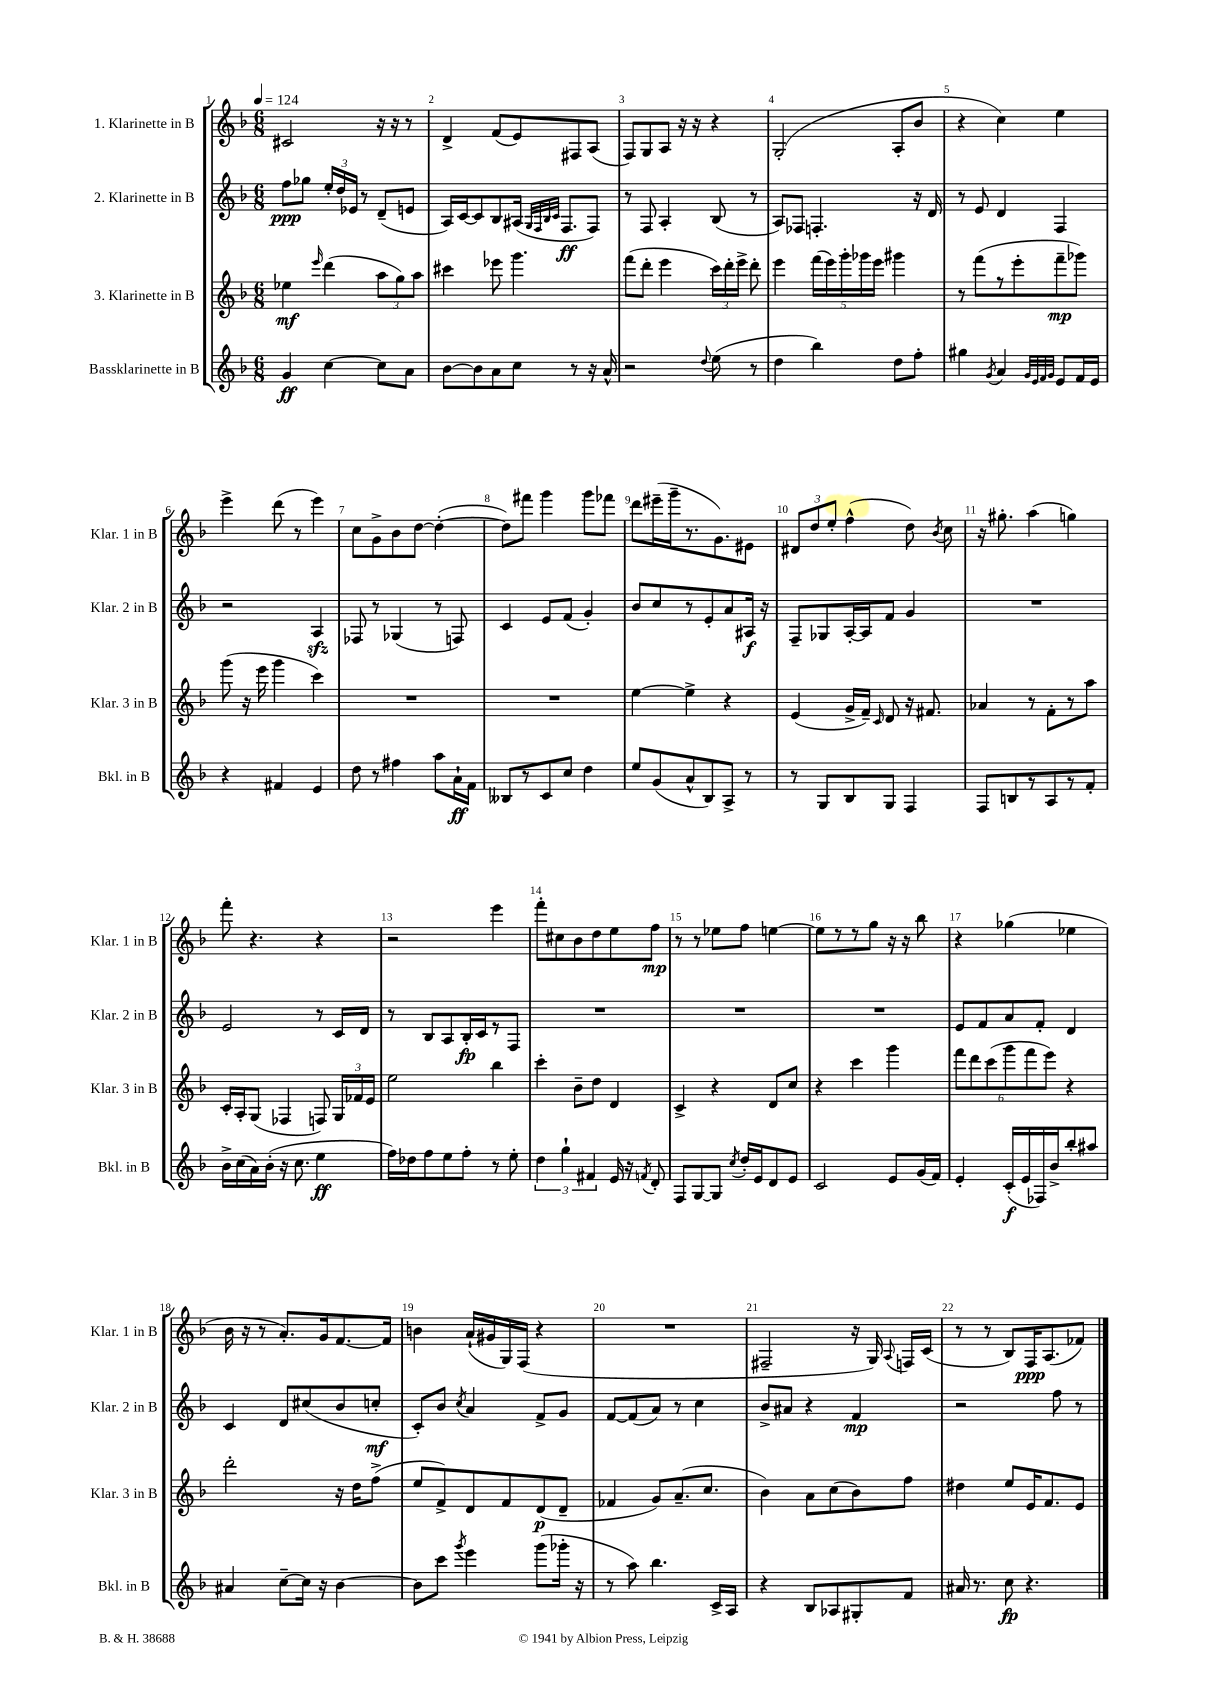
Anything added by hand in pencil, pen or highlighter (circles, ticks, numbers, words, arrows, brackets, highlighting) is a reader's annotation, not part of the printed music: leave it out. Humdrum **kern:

**kern	**dynam	**kern	**dynam	**kern	**dynam	**kern	**dynam
*part4	*part4	*part3	*part3	*part2	*part2	*part1	*part1
*staff4	*staff4	*staff3	*staff3	*staff2	*staff2	*staff1	*staff1
*I"Bassklarinette in B	*	*I"3. Klarinette in B	*	*I"2. Klarinette in B	*	*I"1. Klarinette in B	*
*I'Bkl. in B	*	*I'Klar. 3 in B	*	*I'Klar. 2 in B	*	*I'Klar. 1 in B	*
*clefG2	*	*clefG2	*	*clefG2	*	*clefG2	*
*k[b-]	*	*k[b-]	*	*k[b-]	*	*k[b-]	*
*M6/8	*	*M6/8	*	*M6/8	*	*M6/8	*
*MM124	*	*MM124	*	*MM124	*	*MM124	*
=1	=1	=1	=1	=1	=1	=1	=1
4g/	ff	4ee-X\	mf	8ff\L	ppp	2c#X/	.
.	.	.	.	8gg-X\J	.	.	.
.	.	16qqeee/	.	.	.	.	.
[4cc\	.	(4ddd\	.	24ee'/LL	.	.	.
.	.	.	.	24dd/	.	.	.
.	.	.	.	24e-X/JJ	.	.	.
.	.	.	.	8r	.	.	.
8cc\L]	.	12aa\L	.	(8d~/L	.	16r	.
.	.	.	.	.	.	16r	.
.	.	12gg\)	.	.	.	.	.
8a\J	.	.	.	8en/J	.	8r	.
.	.	12aa\J	.	.	.	.	.
=2	=2	=2	=2	=2	=2	=2	=2
[8b-\L	.	4ccc#X\	.	16A/LL)	.	4d^/	.
.	.	.	.	[16c/J	.	.	.
8b-\]	.	.	.	8c/]	.	.	.
8a\	.	8eee-X\	.	8B-/	.	(8f/L	.
8cc\J	.	4.ggg\	.	(16A#X/Jk	.	8e/)	.
.	.	.	.	32qqG/LLL	.	.	.
.	.	.	.	32qqF/	.	.	.
.	.	.	.	32qqB-/	.	.	.
.	.	.	.	32qqc/JJJ	.	.	.
.	.	.	.	8.F/L	ff	.	.
8r	.	.	.	.	.	8F#X/	.
16r	.	.	.	8F/J)	.	(8A/J	.
16a^^/	.	.	.	.	.	.	.
=3	=3	=3	=3	=3	=3	=3	=3
2r	.	(8fff\L	.	8r	.	8F/L)	.
.	.	8ddd'\J	.	8F/	.	8G/	.
.	.	4eee\	.	4A'/	.	8A/J	.
.	.	.	.	.	.	16r	.
.	.	.	.	.	.	16r	.
8qqdd/	.	.	.	.	.	.	.
(8ee\	.	24ccc\LL)	.	(8B-/	.	4r	.
.	.	24ddd'\	.	.	.	.	.
.	.	24eee^\JJ	.	.	.	.	.
8r	.	8ddd'\	.	8r	.	.	.
=4	=4	=4	=4	=4	=4	=4	=4
4dd\	.	4eee\	.	8A/L)	.	(2G'/	.
.	.	.	.	8F-X/J	.	.	.
4bb-\)	.	(20fff\LL	.	4.Fn'/	.	.	.
.	.	20eee\)	.	.	.	.	.
.	.	20ggg'\	.	.	.	.	.
.	.	20ggg-X\	.	.	.	.	.
.	.	20eee\JJ	.	.	.	.	.
8dd\L	.	4ggg#X\	.	.	.	8A'/L	.
8ff'\J	.	.	.	16r	.	8b-/J	.
.	.	.	.	16d/	.	.	.
=5	=5	=5	=5	=5	=5	=5	=5
4gg#X\	.	8r	.	8r	.	4r	.
.	.	(8fff\L	.	8e/	.	.	.
8qg/	.	.	.	.	.	.	.
4a/	.	8r	.	4d/	.	4cc\)	.
.	.	8eee'\	.	.	.	.	.
32qqg/LLL	.	.	.	.	.	.	.
32qqe/	.	.	.	.	.	.	.
32qqf/	.	.	.	.	.	.	.
32qqg/JJJ	.	.	.	.	.	.	.
8e/L	.	8fff~\	mp	4F/	.	4ee\	.
16f/L	.	8ggg-X\J)	.	.	.	.	.
16e/JJ	.	.	.	.	.	.	.
!!LO:LB:g=z
=6	=6	=6	=6	=6	=6	=6	=6
4r	.	(8ggg\	.	2r	.	4eee^\	.
.	.	16r	.	.	.	.	.
.	.	16eee\	.	.	.	.	.
4f#X/	.	4ggg\	.	.	.	(8ddd\	.
.	.	.	.	.	.	8r	.
4e/	.	4ccc\)	.	4Azz/	.	4eee\)	.
=7	=7	=7	=7	=7	=7	=7	=7
8dd\	.	2.r	.	8F-X/	.	8cc\L	.
8r	.	.	.	8r	.	8g^\	.
4ff#X\	.	.	.	(4G-X/	.	8b-\	.
.	.	.	.	.	.	[8dd\J	.
8aa\L	.	.	.	8r	.	(4dd'\_	.
16a`\L	ff	.	.	8Fn/)	.	.	.
16f\JJ	.	.	.	.	.	.	.
=8	=8	=8	=8	=8	=8	=8	=8
8B--X/L	.	2.r	.	4c/	.	8dd\L])	.
8r	.	.	.	.	.	8fff#X\J	.
8c/	.	.	.	8e/L	.	4ggg\	.
8cc/J	.	.	.	(8f/J	.	.	.
4dd\	.	.	.	4g'/)	.	8ggg\L	.
.	.	.	.	.	.	8fff-X\J	.
=9	=9	=9	=9	=9	=9	=9	=9
8ee/L	.	[4ee\	.	8b-/L	.	8ddd\L	.
(8g/	.	.	.	8cc/	.	(16eee#X~\L	.
.	.	.	.	.	.	16ggg~\J	.
8a^^/	.	4ee^\]	.	8r	.	8.r	.
8B-/)	.	.	.	8e'/	.	.	.
.	.	.	.	.	.	8.g\)	.
8A^/J	.	4r	.	8a/	.	.	.
8r	.	.	.	16A#X/Jk	f	8e#X\J	.
.	.	.	.	16r	.	.	.
=10	=10	=10	=10	=10	=10	=10	=10
8r	.	(4e/	.	8F~/L	.	12d#X/L	.
.	.	.	.	.	.	12dd/	.
8G/L	.	.	.	8G-X/	.	.	.
.	.	.	.	.	.	12ee'/J	.
8B-/	.	16g^/LL	.	[16A'/L	.	(4ff^^\	.
.	.	16f~/JJ)	.	16A/J]	.	.	.
.	.	16qqc/	.	.	.	.	.
8G/J	.	8d/	.	8f/J	.	.	.
4F/	.	16r	.	4g/	.	8dd\)	.
.	.	8.f#X/	.	.	.	.	.
.	.	.	.	.	.	8qb-/	.
.	.	.	.	.	.	8cc\	.
=11	=11	=11	=11	=11	=11	=11	=11
8F/L	.	4a-X/	.	2.r	.	16r	.
.	.	.	.	.	.	8.gg#X'\	.
8Bn/	.	.	.	.	.	.	.
8r	.	8r	.	.	.	(4aa\	.
8A/	.	8f'\L	.	.	.	.	.
8r	.	8r	.	.	.	4ggn\)	.
8f'/J	.	8aa\J	.	.	.	.	.
!!LO:LB:g=z
=12	=12	=12	=12	=12	=12	=12	=12
16b-^\LL	.	16c'/LL	.	2e/	.	8fff'\	.
(16cc\	.	16A'/J	.	.	.	.	.
16a\)	.	(8G/J	.	.	.	4.r	.
(16b-'\JJ	.	.	.	.	.	.	.
16r	.	4F-X/	.	.	.	.	.
8.cc\	.	.	.	.	.	.	.
4ee\	ff	8Fn/)	.	8r	.	4r	.
.	.	24G/LL	.	16c/LL	.	.	.
.	.	24f-X/	.	.	.	.	.
.	.	.	.	16d/JJ	.	.	.
.	.	24e/JJ	.	.	.	.	.
=13	=13	=13	=13	=13	=13	=13	=13
16ff\LL)	.	2ee\	.	8r	.	2r	.
16dd-X\J	.	.	.	.	.	.	.
8ff\	.	.	.	8B-/L	.	.	.
8ee\	.	.	.	8A/	.	.	.
8ff'\J	.	.	.	16B-'/L	fp	.	.
.	.	.	.	16c/J	.	.	.
8r	.	4bb-\	.	8r	.	4eee\	.
8ee'\	.	.	.	8F/J	.	.	.
=14	=14	=14	=14	=14	=14	=14	=14
6dd\	.	4ccc'\	.	2.r	.	8fff'\L	.
.	.	.	.	.	.	8cc#X\	.
6gg`\	.	.	.	.	.	.	.
.	.	8b-~\L	.	.	.	8b-\	.
6f#X/	.	.	.	.	.	.	.
.	.	8dd\J	.	.	.	8dd\	.
16e/	.	4d/	.	.	.	8ee\	.
16r	.	.	.	.	.	.	.
8qfn/	.	.	.	.	.	.	.
8d'/	.	.	.	.	.	8ff\J	mp
=15	=15	=15	=15	=15	=15	=15	=15
8F/L	.	4c^/	.	2.r	.	8r	.
[8G/	.	.	.	.	.	8r	.
8G/J]	.	4r	.	.	.	8ee-X\L	.
8qcc/	.	.	.	.	.	.	.
16dd'/LL	.	.	.	.	.	8ff\J	.
16e/J	.	.	.	.	.	.	.
8d/	.	8d/L	.	.	.	[4een\	.
8e/J	.	8cc/J	.	.	.	.	.
=16	=16	=16	=16	=16	=16	=16	=16
2c/	.	4r	.	2.r	.	8ee\L]	.
.	.	.	.	.	.	8r	.
.	.	4ccc\	.	.	.	8r	.
.	.	.	.	.	.	8gg\J	.
8e/L	.	4ggg\	.	.	.	16r	.
.	.	.	.	.	.	16r	.
(16g/L	.	.	.	.	.	8bb-\	.
16f/JJ)	.	.	.	.	.	.	.
=17	=17	=17	=17	=17	=17	=17	=17
4e'/	.	12fff\L	.	8e/L	.	4r	.
.	.	12ddd\	.	.	.	.	.
.	.	.	.	8f/	.	.	.
.	.	(12ccc\	.	.	.	.	.
(16c'/LL	f	12ggg\	.	8a/	.	(4gg-X\	.
16e/	.	.	.	.	.	.	.
.	.	12fff\	.	.	.	.	.
16F-X/)	.	.	.	8f'/J	.	.	.
.	.	12eee\J)	.	.	.	.	.
16b-^/J	.	.	.	.	.	.	.
8bb-'/	.	4r	.	4d/	.	4ee-X\	.
8aa#X/J	.	.	.	.	.	.	.
!!LO:LB:g=z
=18	=18	=18	=18	=18	=18	=18	=18
4a#X/	.	2ddd'\	.	4c/	.	16b-\	.
.	.	.	.	.	.	16r	.
.	.	.	.	.	.	8r	.
[8cc~\L	.	.	.	8d/L	.	8.a'/L)	.
16cc\Jk]	.	.	.	(8cc#X/	.	.	.
16r	.	.	.	.	.	16g/k	.
[4b-\	.	16r	.	8b-/	.	[8.f/	.
.	.	16dd\KL	.	.	.	.	.
.	.	(8ff^\J	.	8ccn'/J	mf	.	.
.	.	.	.	.	.	16f/Jk]	.
=19	=19	=19	=19	=19	=19	=19	=19
8b-\L]	.	8ee/L	.	8c'/L)	.	4bn\	.
8ccc\J	.	8f^/)	.	8b-/J	.	.	.
8qggg/	.	.	.	8qcc/	.	.	.
4eee\	.	8d/	.	4a/	.	(16a`/LL	.
.	.	.	.	.	.	16g#X/	.
.	.	8f/	.	.	.	16G/)	.
.	.	.	.	.	.	(16F/JJ	.
(8ggg\L	.	(8d/	p	8f^/L	.	4r	.
16ggg-X'\Jk	.	8d~/J	.	8g/J	.	.	.
16r	.	.	.	.	.	.	.
=20	=20	=20	=20	=20	=20	=20	=20
8r	.	4f-X/	.	[8f/L	.	2.r	.
8aa\)	.	.	.	(8f/]	.	.	.
4.bb-\	.	8g/L)	.	8a/J)	.	.	.
.	.	(8.a~/	.	8r	.	.	.
.	.	.	.	4cc\	.	.	.
.	.	8.cc/J	.	.	.	.	.
16c^/LL	.	.	.	.	.	.	.
16A/JJ	.	.	.	.	.	.	.
=21	=21	=21	=21	=21	=21	=21	=21
4r	.	4b-\)	.	8b-^/L	.	2F#X~/	.
.	.	.	.	8a#X/J	.	.	.
8B-/L	.	8a\L	.	4r	.	.	.
8A-X/	.	(8cc\	.	.	.	.	.
8G#X'/	.	8b-\)	.	4f/	mp	16r	.
.	.	.	.	.	.	16G/)	.
.	.	.	.	.	.	8qqA/	.
8f/J	.	8ff\J	.	.	.	16Fn/LL	.
.	.	.	.	.	.	(16c/JJ	.
=22	=22	=22	=22	=22	=22	=22	=22
16a#X/	.	4dd#X\	.	2r	.	8r	.
8.r	.	.	.	.	.	.	.
.	.	.	.	.	.	8r	.
8cc\	fp	8ee/L	.	.	.	8B-/L)	.
4.r	.	16e/K	.	.	.	16F/K	ppp
.	.	8.f/	.	.	.	(8.A/	.
.	.	.	.	8ff\	.	.	.
.	.	8e/J	.	8r	.	8f-X/J)	.
==	==	==	==	==	==	==	==
*-	*-	*-	*-	*-	*-	*-	*-
